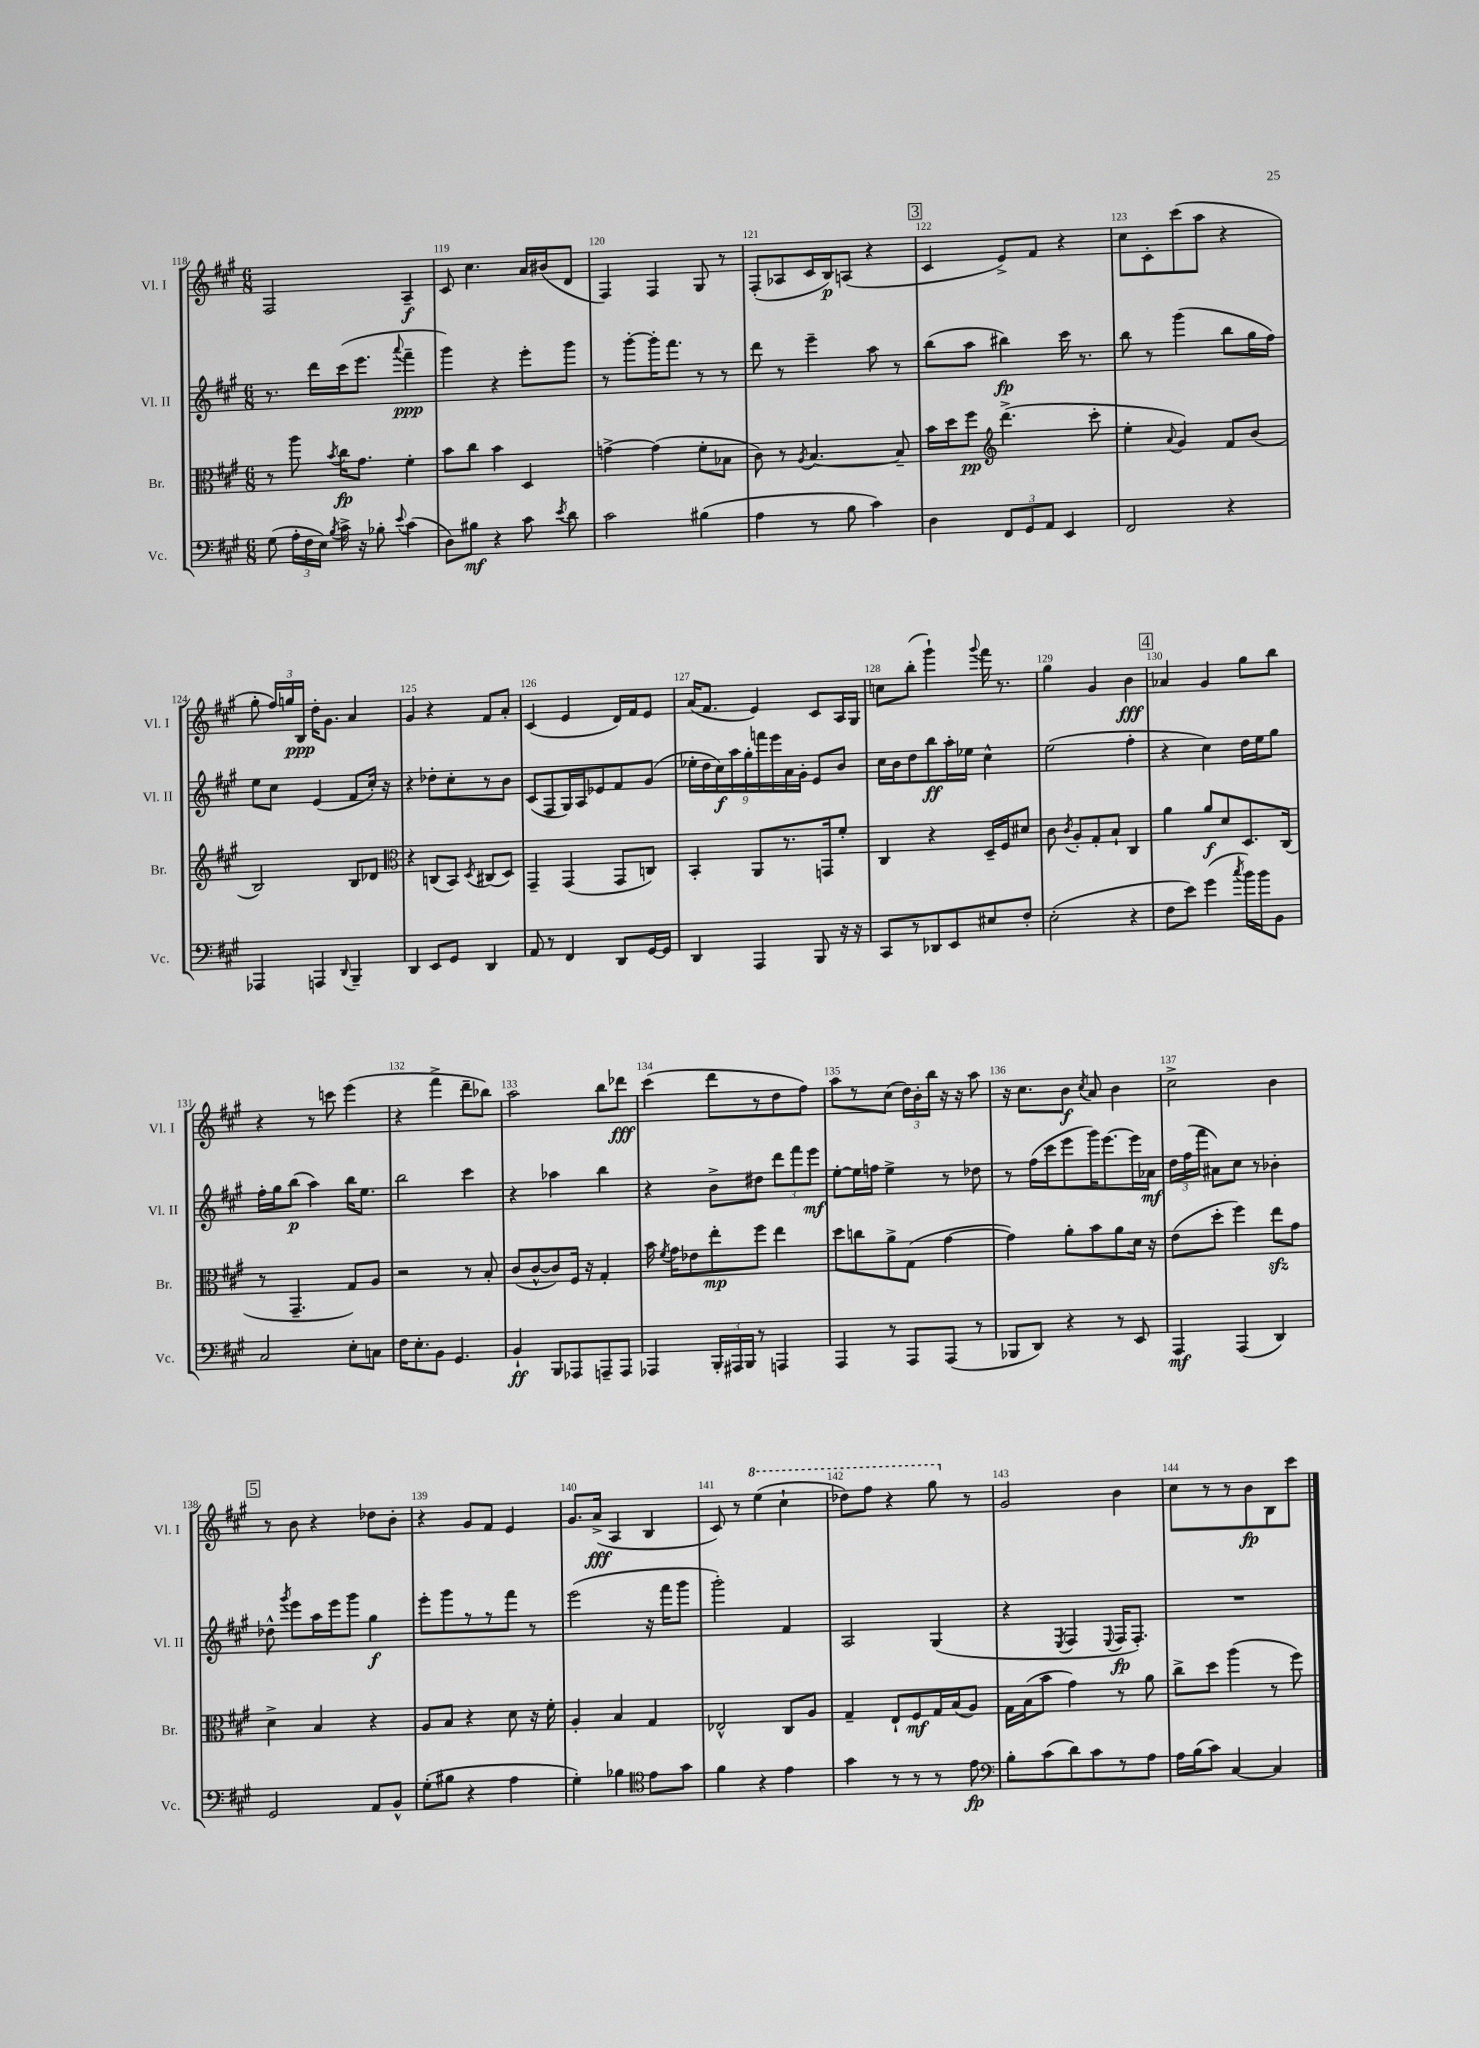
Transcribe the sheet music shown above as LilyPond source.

<<
\new StaffGroup <<
\new Staff = "s0" \with { instrumentName = "Vl. I" shortInstrumentName = "Vl. I" } {
    \clef treble \key a \major \numericTimeSignature \time 6/8
    \autoBeamOff fis2 a4--\f |
    cis'8 cis''4. a'16[ bis'16( d'8] |
    fis4) fis4 gis8 r8 |
    fis8[-.( aes8 cis'16 b16\p) a8]( r4 |
    \mark \markup { \box "3" } cis'4 e'8[->) fis'8] r4 |
    cis''8[ cis'8-. cis'''8( a''8] r4 |
    gis''8-. \tuplet 3/2 { fis''16[) g''16 b16]\ppp } d''16[-. gis'8.] a'4 |
    gis'4 r4 fis'8[ a'8]-. |
    cis'4( e'4 d'16[) fis'16 e'8] |
    a'16[( fis'8.] e'4) cis'8[ a16 gis16] |
    c''8[ b''8]-.( gis'''4-!) \appoggiatura { gis'''8 } fis'''16 r8. |
    gis''4 gis'4 b'4\fff |
    \mark \markup { \box "4" } aes'4 gis'4 gis''8[ b''8] |
    r4 r8 c'''8 e'''4( |
    r4 fis'''4-> d'''8[-- bes''8]) |
    a''2 b''8[ des'''8]\fff |
    cis'''4( d'''8[ r8 d''8 fis''8]) |
    a''8[ r8 cis''8]( \tuplet 3/2 { d''16[) b'16-. b''16] } r16 r16 a''8 |
    r16 cis''8.[ b'8]\f \acciaccatura { cis''8 } a'8 b'4 |
    cis''2-> b'4 |
    \mark \markup { \box "5" } r8 b'8 r4 des''8[ b'8]-. |
    r4 gis'8[ fis'8] e'4 |
    gis'8.[ a'16]->\fff( a4 b4 |
    cis'8) r8 \ottava #1 e'''4( cis'''4-! |
    des'''8[) fis'''8] r4 gis'''8 \ottava #0 r8 |
    gis'2 b'4 |
    cis''8[ r8 r8 b'8\fp b8 cis'''8] \bar "|." |
}
\new Staff = "s1" \with { instrumentName = "Vl. II" shortInstrumentName = "Vl. II" } {
    \clef treble \key a \major \numericTimeSignature \time 6/8
    \autoBeamOff r8. d'''16[ cis'''16( e'''8.] \appoggiatura { a'''8 } fis'''4--\ppp |
    gis'''4) r4 e'''8[-. gis'''8] |
    r8 gis'''8[~-. gis'''16-. fis'''8.] r8 r8 |
    d'''8 r8 e'''4-- a''8 r8 |
    \mark \markup { \box "3" } b''8[( a''8] bis''4\fp) cis'''16 r8. |
    b''8 r8 gis'''4( b''8[ gis''16 fis''16]) |
    e''8[ cis''8] e'4( fis'8[ cis''16]-.) r16 |
    r4 des''8[-. cis''8-. r8 b'8] |
    cis'8[( fis8 gis16) a16 ees'8 fis'8 gis'8]( |
    \tuplet 9/8 { ees''16[-. d''16 cis''16\f) a''16 gis''16-. f'''16 e'''16 a'16 gis'16]-. } e'8[ b'8] |
    cis''16[ b'16 d''8 b''8\ff a''16-. ees''16] cis''4-^ |
    e''2( fis''4-. |
    \mark \markup { \box "4" } r4 cis''4) d''16[ e''16 gis''8] |
    fis''16[-. gis''16 b''8]\p( a''4) b''16[ e''8.] |
    b''2 cis'''4 |
    r4 aes''4 b''4 |
    r4 b'8[-> dis''8] \tuplet 3/2 { d'''8[ fis'''8 e'''8]\mf } |
    e''8[~-. e''16 f''16] e''4-> r8 des''8 |
    r8 fis''16[( cis'''16 e'''8 gis'''16) e'''8.~ e'''16 aes'16]\mf |
    \tuplet 3/2 { d''16[ fis''16( fis'''16] } ais'8[) cis''8] r8 bes'4-. |
    \mark \markup { \box "5" } des''8-^ \acciaccatura { gis'''8 } e'''8[ a''16 e'''16 gis'''8] gis''4\f |
    e'''8[-. gis'''8 r8 r8 fis'''8] r8 |
    e'''2( r16 fis'''16[ gis'''8] |
    gis'''2-.) fis'4 |
    a2 gis4( |
    r4 \acciaccatura { e8 } fis4 \appoggiatura { e8 } fis16[\fp fis8.]-.) |
    R2. \bar "|." |
}
\new Staff = "s2" \with { instrumentName = "Br." shortInstrumentName = "Br." } {
    \clef alto \key a \major \numericTimeSignature \time 6/8
    \autoBeamOff r8 a''8 \acciaccatura { b'8 } cis''16[\fp gis'8.] fis'4-. |
    b'8[ cis''8] b'4 d4 |
    g'4~-> g'4( fis'8[-. bes8] |
    cis'8) r8 \acciaccatura { a8 } b4.~ b8-- |
    \mark \markup { \box "3" } b'16[ d''16 fis''8]\pp \clef treble d'''4.->( cis'''8-. |
    e''4-. \appoggiatura { a'8 } gis'4) fis'8[ b'8]( |
    b2) b8[ des'8] |
    \clef alto r4 c8[( b,8]) \acciaccatura { d8 } cis8[( d8]) |
    gis,4-- gis,4( gis,8[ c8]) |
    b,4-. a,8[ r8. g,16 fis'8]-. |
    cis4 r4 d16[-- fis16 dis'8] |
    cis'8 \acciaccatura { cis'8 } a8[-. gis8-. b8]-! cis4 |
    \mark \markup { \box "4" } a'4 a'8[\f d'8 d8. cis16]( |
    r8 gis,4.-- gis8[) a8] |
    r2 r8 b8-. |
    cis'8[( cis'8~-^ cis'8) fis16] r16 gis4-. |
    b'16 \acciaccatura { fis'8 } gis'16[ ees'8 e''8-.\mp fis''8] e''4 |
    d''8[ c''8 a'8-> gis8]( gis'4~ |
    gis'4) a'8[-. b'8 a'8 d'16] r16 |
    e'8[( d''8]-. fis''4) e''8[\sfz gis'8] |
    \mark \markup { \box "5" } d'4-> b4 r4 |
    a8[ b8] r4 d'8 r16 fis'16-. |
    a4-. b4 gis4 |
    ees2-^ cis8[ a8] |
    gis4-- e8[-! fis8\mf gis16 b16( a8]) |
    gis16[ b16( b'8] gis'4) r8 a'8 |
    cis''8[-> d''8] a''4( r8 fis''8) \bar "|." |
}
\new Staff = "s3" \with { instrumentName = "Vc." shortInstrumentName = "Vc." } {
    \clef bass \key a \major \numericTimeSignature \time 6/8
    \autoBeamOff gis8( \tuplet 3/2 { a16[-. fis16 e16]) } \acciaccatura { b8 } cis'16-> r16 bes8-. \appoggiatura { e'8 } cis'4( |
    d8[) bis8]\mf r4 cis'8 \acciaccatura { e'8 } d'8 |
    cis'2 bis4( |
    a4 r8 b8 cis'4) |
    \mark \markup { \box "3" } d4 \tuplet 3/2 { fis,8[ gis,8 a,8] } e,4 |
    fis,2 r4 |
    aes,,4 a,,4 \appoggiatura { d,8 } b,,4-- |
    d,4 e,8[ gis,8] d,4 |
    a,8 r8 fis,4 d,8[ gis,16~ gis,16] |
    d,4 a,,4 b,,8 r16 r16 |
    cis,8[ r8 des,8 e,8 eis8 fis8]-. |
    e2-.( r4 |
    \mark \markup { \box "4" } fis8[ e'8]) gis'4( \acciaccatura { cis''8 } b'16[) b'16 b,8] |
    cis2 e8[-. c8] |
    fis16[ e8.-. b,8] gis,4. |
    b,4-!\ff b,,8[ aes,,8 a,,8-- a,,8] |
    aes,,4 \tuplet 3/2 { b,,16[-. ais,,16 b,,16] } r8 a,,4 |
    a,,4 r8 a,,8[ a,,8]( r8 |
    bes,,8[ d,8]) r4 r8 e,8 |
    a,,4\mf a,,4( d,4) |
    \mark \markup { \box "5" } gis,2 a,8[ b,8]-^ |
    gis8[-.( bis8] r4 a4 |
    gis4-.) bes4 \clef tenor e'8[ gis'8] |
    fis'4 r4 e'4 |
    gis'4 r8 r8 r8 e'8\fp |
    \clef bass b8[-. cis'8( d'8) cis'8 r8 a8] |
    a16[ b16( cis'8]) cis4~ cis4 \bar "|." |
}
>>
>>
\layout { \context { \Score currentBarNumber = #118 \override BarNumber.break-visibility = ##(#f #t #t) barNumberVisibility = #all-bar-numbers-visible } }
